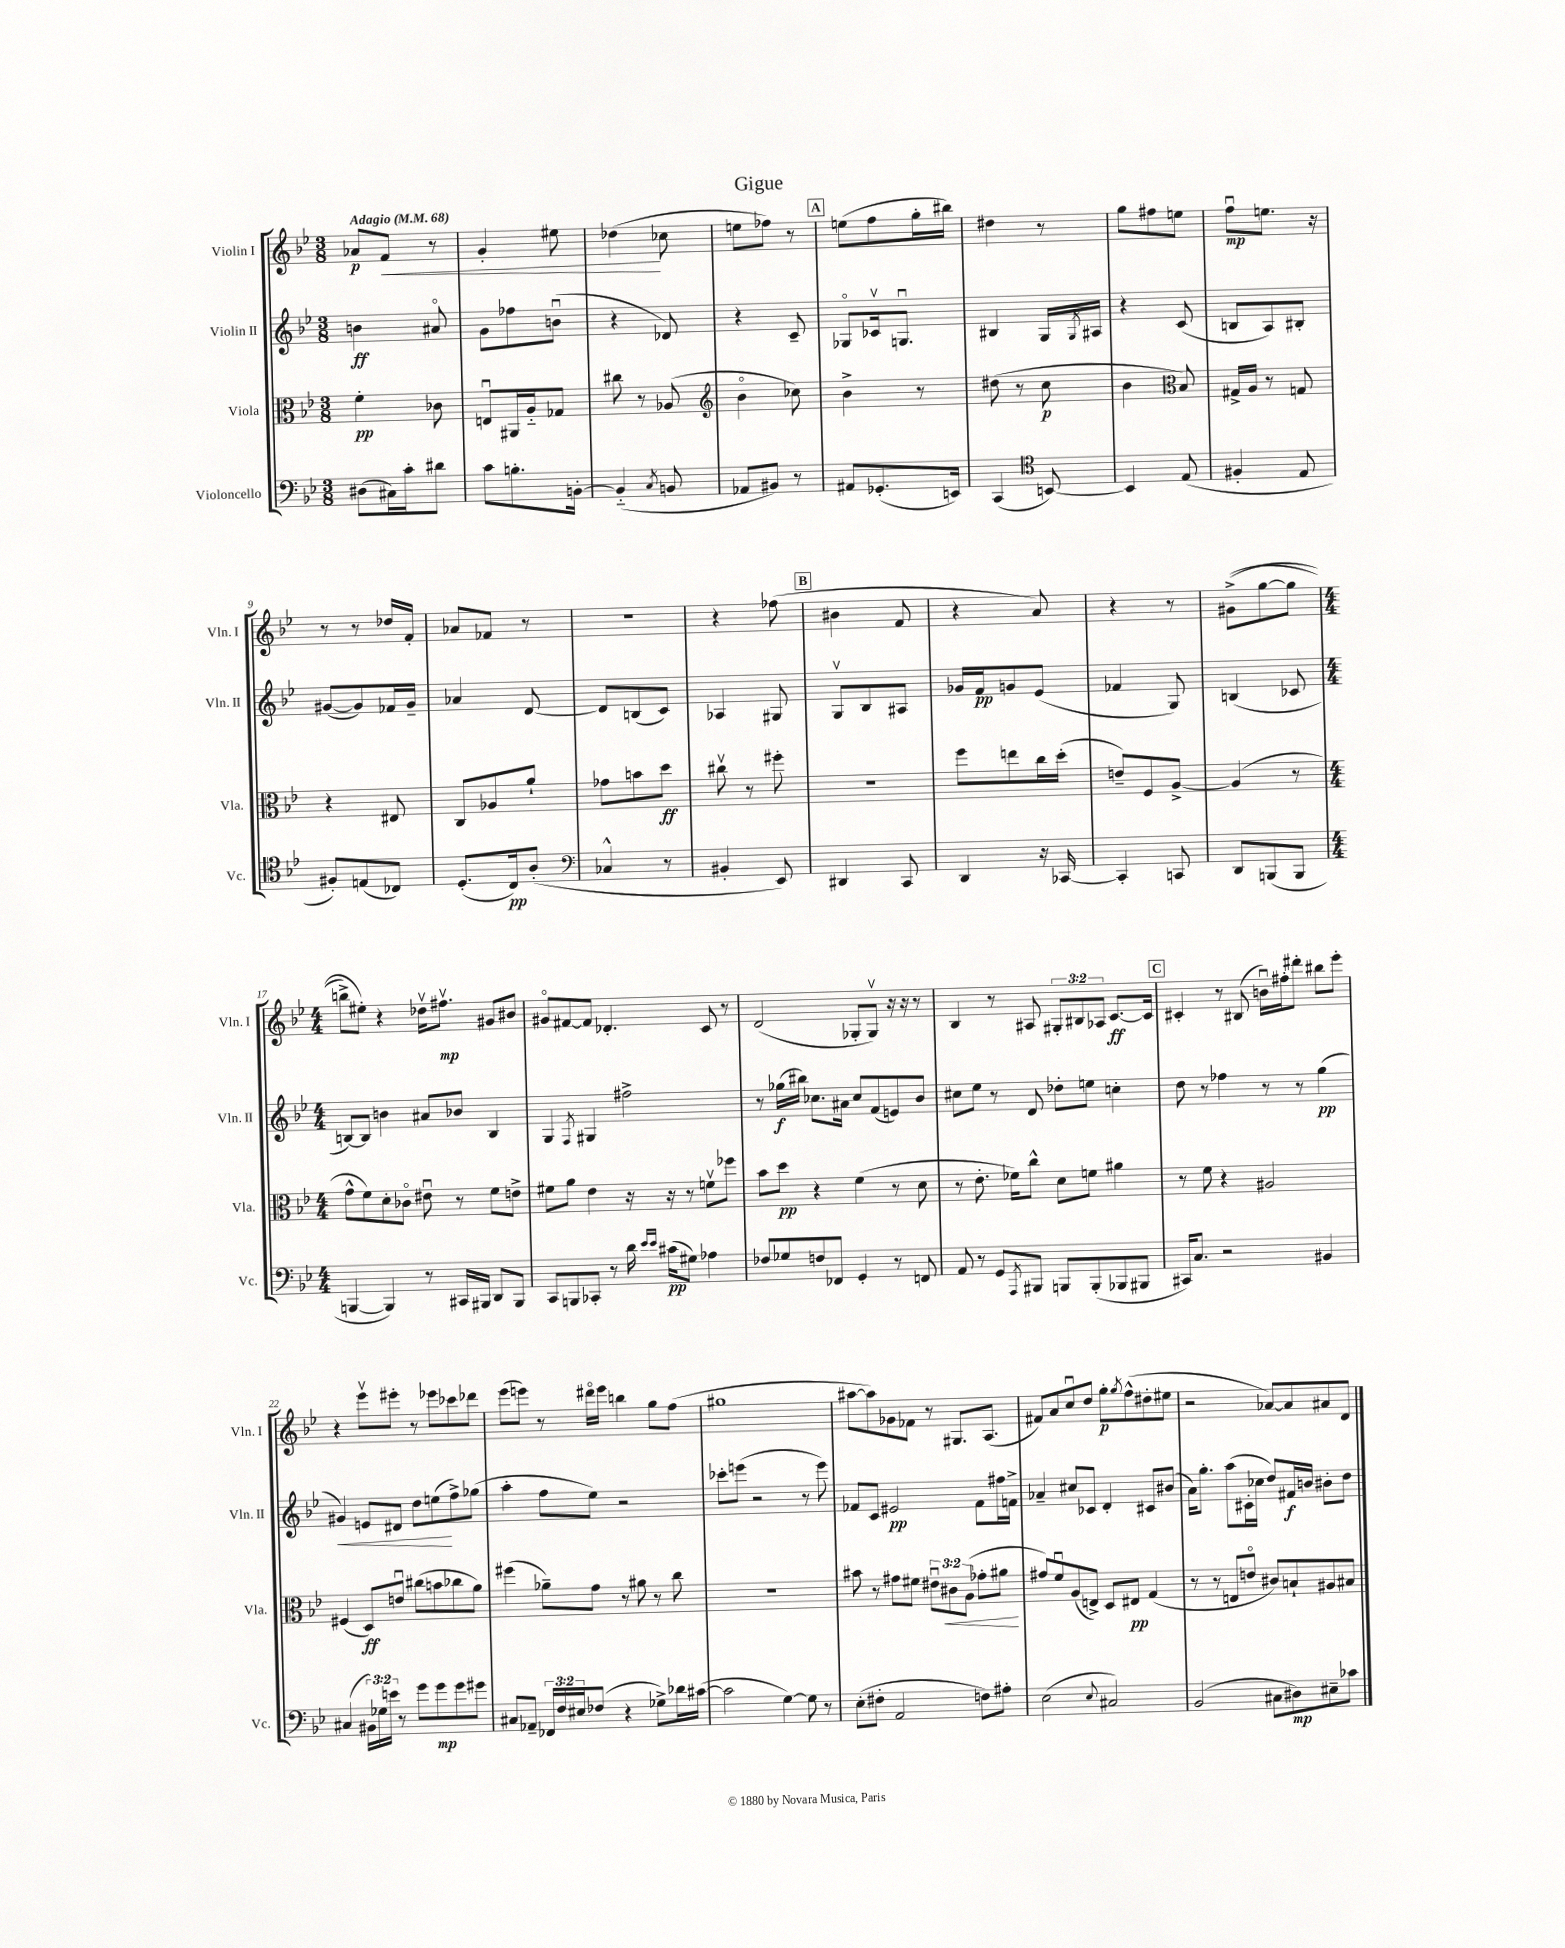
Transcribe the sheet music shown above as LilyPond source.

\header { title = "Gigue" }
<<
\new StaffGroup <<
\new Staff = "s0" \with { instrumentName = "Violin I" shortInstrumentName = "Vln. I" } {
    \clef treble \key bes \major \numericTimeSignature \time 3/8 \override Staff.TupletNumber.text = #tuplet-number::calc-fraction-text \tempo "Adagio" 4 = 68
    aes'8\p f'8\< r8 |
    g'4-. eis''8 |
    des''4\!( ces''8 |
    e''8 fes''8) r8 |
    \mark \markup { \box "A" } e''8( f''8 g''16-. bis''16) |
    dis''4 r8 |
    g''8 fis''8 e''8 |
    f''8\downbow\mp e''8. r16 |
    r8 r8 des''16 f'16-. |
    aes'8 fes'8 r8 |
    R4. |
    r4 fes''8( |
    \mark \markup { \box "B" } bis'4 f'8 |
    r4 a'8) |
    r4 r8 |
    gis'8->(\( g''8~ g''8 |
    \numericTimeSignature \time 4/4 b''8->) eis''8-.\) r4 des''16\upbow fis''8.\upbow\mp gis'8 bis'8 |
    gis'8\flageolet fis'8~ fis'8 des'4.-. c'8 r8 |
    d'2( ges8-. ges8\upbow) r16 r16 r8 |
    bes4 r8 ais8 \tuplet 3/2 { gis8-. bis8 aes8 } c'8.~\ff c'16 |
    \mark \markup { \box "C" } cis'4-. r8 bis8( b'16\downbow) fis''16-. dis'''8-. bis''8 ees'''8-. |
    r4 ees'''8\upbow eis'''8-. r8 ees'''8 ces'''8 des'''8 |
    ees'''8( e'''8) r8 dis'''16\flageolet e'''16 b''4 g''8 f''8( |
    gis''1 |
    ais''8~ ais''8) ges'8 fes'8 r8 gis8. a8.( |
    fis'8) a'8 c''8\downbow d''8 g''8-.\p \acciaccatura { g''8 } f''8-^( dis''8-. eis''8 |
    r2 aes'8~) aes'8 ais'8 d'8 \bar "|." |
}
\new Staff = "s1" \with { instrumentName = "Violin II" shortInstrumentName = "Vln. II" } {
    \clef treble \key bes \major \numericTimeSignature \time 3/8
    b'4\ff ais'8\flageolet |
    g'8 fes''8 b'8\downbow( |
    r4 des'8) |
    r4 c'8-- |
    \mark \markup { \box "A" } ges8\flageolet ces'16\upbow g8.\downbow |
    bis4 g16 \acciaccatura { g8 } ais16 |
    r4 c'8( |
    b8 a8) bis8-. |
    gis'8~( gis'8) fes'16 gis'16-- |
    aes'4 d'8~ |
    d'8 b8( c'8) |
    aes4 gis8 |
    \mark \markup { \box "B" } g8\upbow bes8 ais8 |
    ges'16 f'16\pp g'8 ees'8( |
    fes'4 g8) |
    b4( ces'8 |
    \numericTimeSignature \time 4/4 b8~) b8 b'4 ais'8 bes'8 b4 |
    g4 \acciaccatura { f8 } gis4 fis''2-> |
    r8 ges''16\f( bis''16) ces''8. ais'16 ces''8 f'8( e'8) bes'8 |
    cis''8 ees''8 r8 d'8 des''8-. e''8 c''4-. |
    \mark \markup { \box "C" } d''8 r8 fes''4 r8 r8 g''4\pp( |
    gis'4\<) e'8 dis'8 d''8 e''8\!( f''8->) ges''8( |
    a''4-. f''8 ees''8) r2 |
    ces'''8-. e'''8( r2 r8 e'''8) |
    fes'8 c'8 eis'2\pp fes'8 fis''16 f'16-> |
    aes'4-- cis''8 ces'8 d'4-. cis'8 bis'8( |
    a'16) g''8.-. a''8( cis'16-. ces''16 d''8) fis'16\f b'16 bis'8-. d''8 \bar "|." |
}
\new Staff = "s2" \with { instrumentName = "Viola" shortInstrumentName = "Vla." } {
    \clef alto \key bes \major \numericTimeSignature \time 3/8 \override Staff.TupletNumber.text = #tuplet-number::calc-fraction-text
    f'4-.\pp ces'8 |
    e8\downbow ais,16 a16-_ ges8 |
    cis''8 r8 aes8( |
    \clef treble bes'4\flageolet ces''8) |
    \mark \markup { \box "A" } bes'4-> r8 |
    dis''8( r8 c''8\p |
    bes'4 \clef alto bes8) |
    gis16-> a16 r8 g8 |
    r4 eis8 |
    c8 aes8 a'8-! |
    ges'8 b'8 d''8\ff |
    cis''8\upbow r8 fis''8-. |
    \mark \markup { \box "B" } R4. |
    f''8 e''8 c''16 d''16-.( |
    e'8--) f8 a8~-> |
    a4( r8 |
    \numericTimeSignature \time 4/4 g'8-^ f'8) d'8-. ces'8\flageolet eis'8\downbow r8 f'8 e'8-> |
    fis'8 a'8 ees'4 r16 r16 r8 f'8\upbow fes''8 |
    bes'8 d''8\pp r4 f'4( r8 d'8 |
    r8 ees'8.-. fes'16) c''8-^ d'8 f'8 ais'4 |
    \mark \markup { \box "C" } r8 f'8 r4 ais2 |
    fis4( d8\ff) e'8\downbow cis''8( b'8 ces''8 a'8) |
    fis''4( aes'8--) g'8 r8 ais'8 r8 c''8 |
    R1 |
    bis'8 r8 gis'8 fis'8 \tuplet 3/2 { eis'8\downbow cis'8\< a8( } ges'8-. ais'8\! |
    gis'8) f'8\downbow a8( e8->) d8 eis8\pp g4( |
    r8 r8 e8 e'8\flageolet cis'8) b8-! ais8 bis8 \bar "|." |
}
\new Staff = "s3" \with { instrumentName = "Violoncello" shortInstrumentName = "Vc." } {
    \clef bass \key bes \major \numericTimeSignature \time 3/8 \override Staff.TupletNumber.text = #tuplet-number::calc-fraction-text
    dis8( cis16) c'16-. dis'8 |
    c'8 b8.-. b,16~-. |
    b,4-_( \acciaccatura { c8 } b,8 |
    aes,8 bis,8) r8 |
    \mark \markup { \box "A" } ais,8 ges,8.-.( e,16) |
    c,4( \clef tenor b,8~) |
    b,4 ees8( |
    fis4-. ees8 |
    fis8-.) e8( ces8) |
    d8.-.( c16\pp) a8-.( |
    \clef bass ces4-^ r8 |
    bis,4-. ees,8) |
    \mark \markup { \box "B" } dis,4 c,8 |
    d,4 r16 ces,16~ |
    ces,4-. c,8 |
    d,8 b,,8( b,,8 |
    \numericTimeSignature \time 4/4 b,,4~ b,,4) r8 cis,16 bis,,16 d,8 bis,,8 |
    c,8 b,,8 ces,8-. r8 d'16 \grace { ees'16 ees'16 } cis'16\pp( gis8) aes4 |
    fes8 ges8 f8 fes,8 g,4-. r8 f,8 |
    a,8 r8 g,8 \acciaccatura { a,,8 } bis,,8 b,,8 b,,8-.( bes,,8 bis,,8 |
    \mark \markup { \box "C" } cis,16) c8. r2 bis,4 |
    cis4( \tuplet 3/2 { bis,16) ges16 e'16 } r8 g'8 g'8\mp g'8 gis'8 |
    cis8 aes,8-- \tuplet 3/2 { fes,16 f16 eis16 } fes8( r4 ges8->) des'16 cis'16~( |
    cis'2 g4~) g8 r8 |
    ees8-.( fis8-. a,2 f8) ais8-. |
    ees2( \appoggiatura { ees8 } cis2) |
    bes,2( cis8 dis8\mp) eis8-- ces'8 \bar "|." |
}
>>
>>
